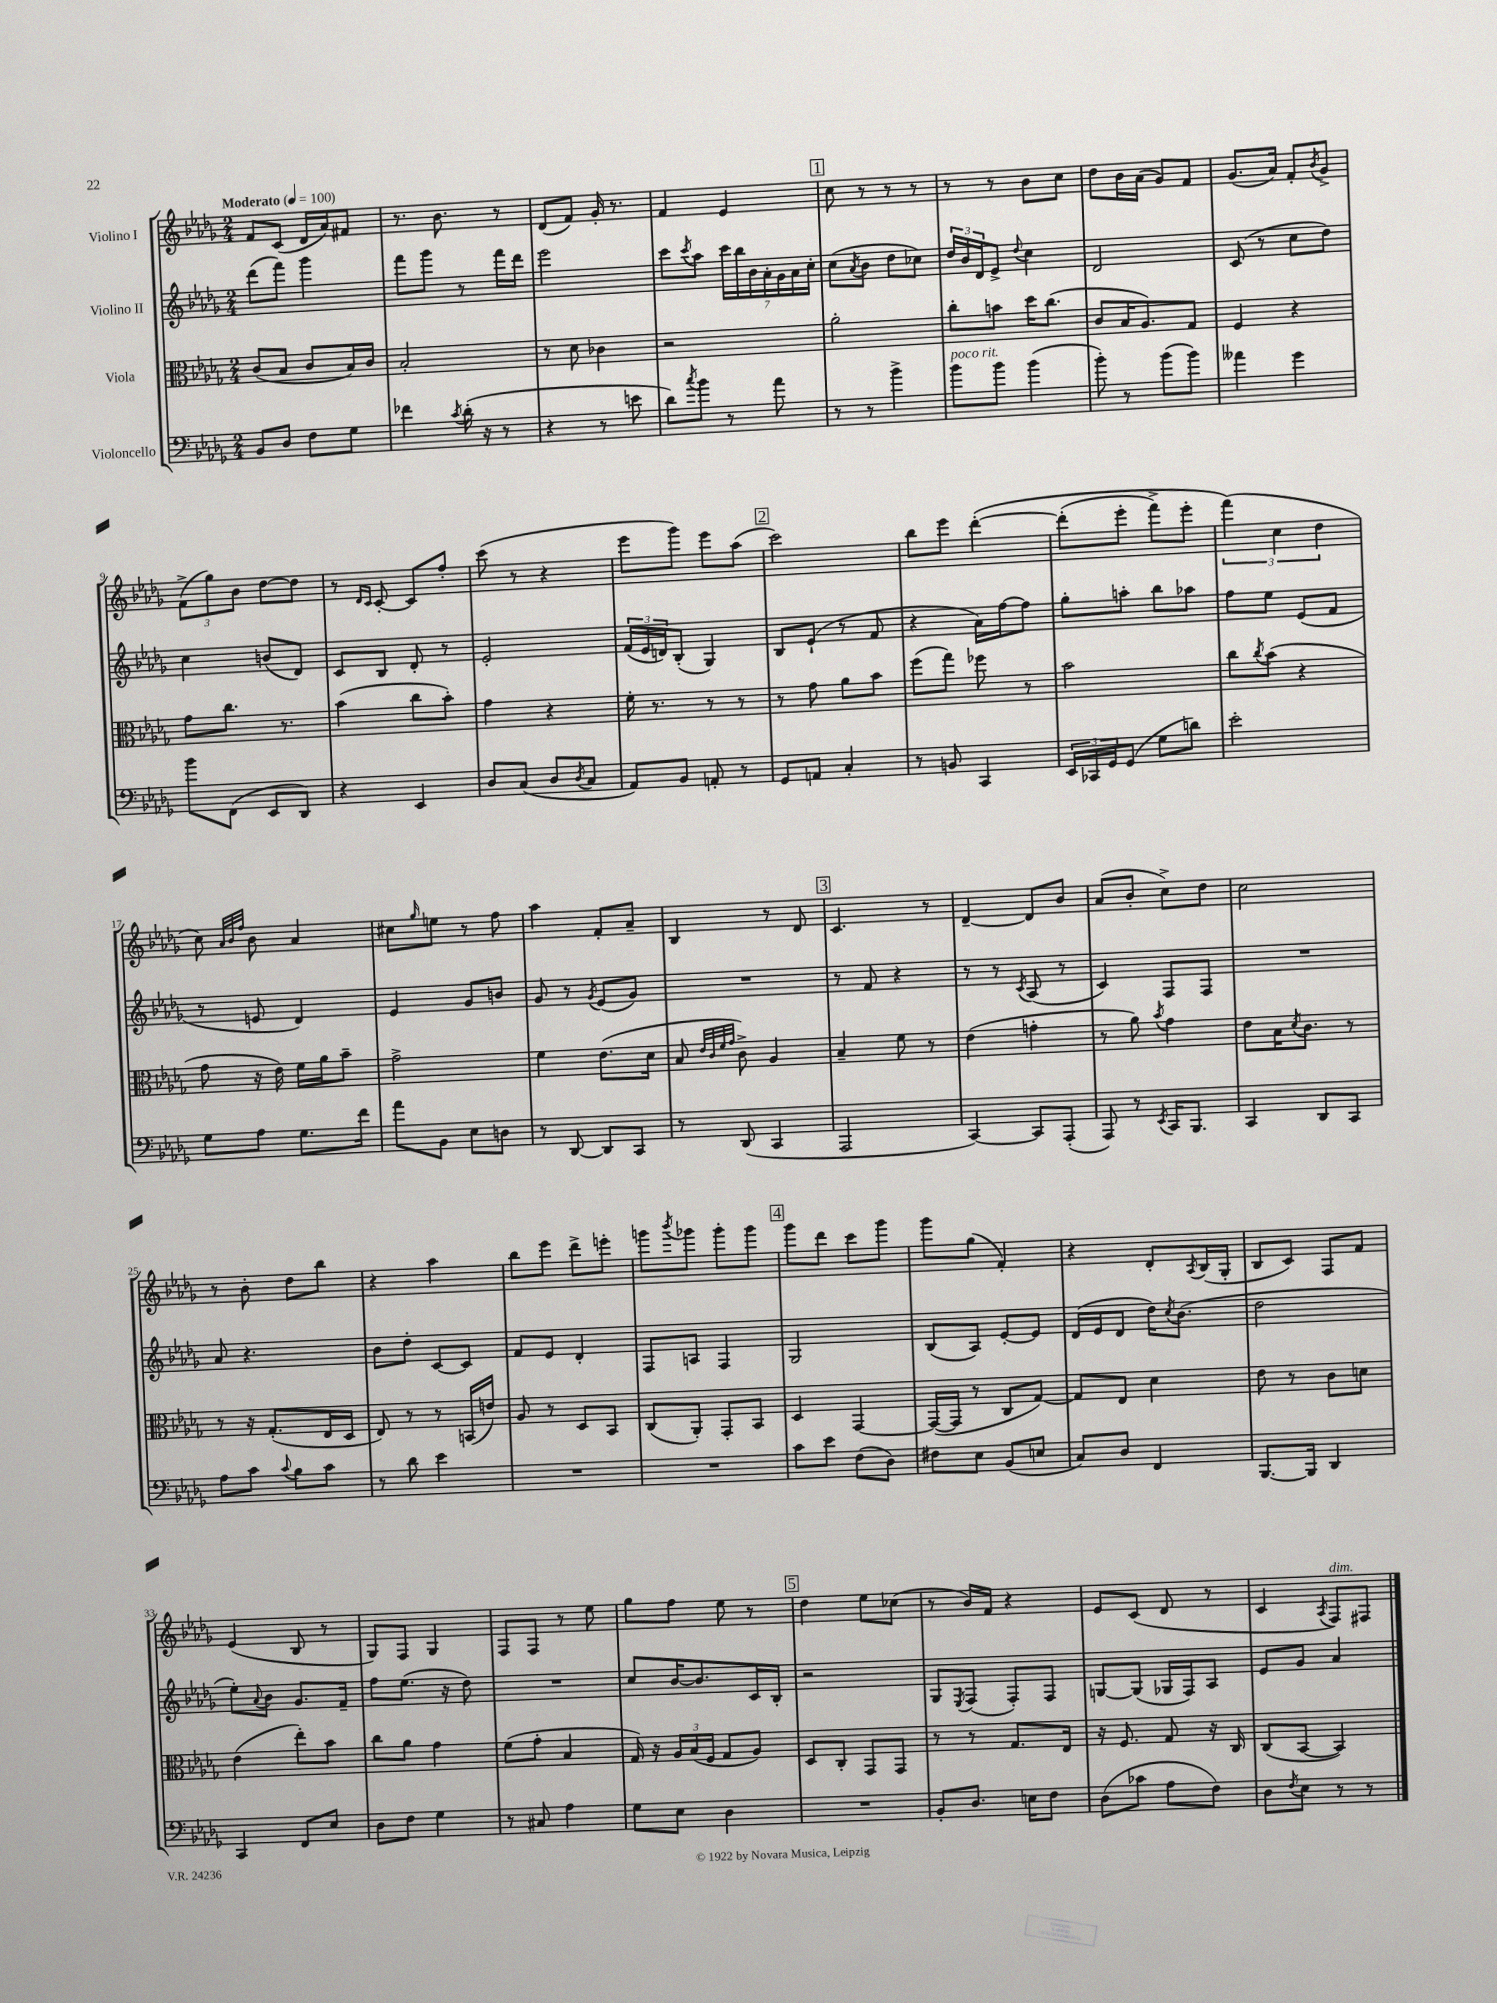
<<
\new StaffGroup <<
\new Staff = "s0" \with { instrumentName = "Violino I" } {
    \clef treble \key des \major \numericTimeSignature \time 2/4 \tempo "Moderato" 4 = 100
    f'8 c'8( des'16 aes'16) fis'8 |
    r8. bes'8. r8 |
    des'8( f'8) ges'16-. r8. |
    f'4 ees'4 |
    \mark \markup { \box "1" } c''8 r8 r8 r8 |
    r8 r8 bes'8 c''8 |
    des''8 bes'16 aes'16( ges'8) f'8 |
    ges'8.( aes'16) f'8-. \acciaccatura { bes'8 } ges'8-> |
    \tuplet 3/2 { f'8->( ges''8) bes'8 } des''8~ des''8 |
    r8 \grace { des'16 c'16 } c'8~-. c'8 f''8-. |
    c'''8( r8 r4 |
    ees'''8 ges'''8) ees'''8 aes''8( |
    \mark \markup { \box "2" } c'''2) |
    bes''8 ees'''8 des'''4~-.\( |
    des'''8-.( ees'''8-. f'''8->) ees'''8-. |
    \tuplet 3/2 { f'''4(\) c''4 des''4 } |
    c''8) \grace { aes'32 bes'32 f''32 } bes'8 aes'4 |
    cis''8 \grace { ges''16 } e''8 r8 f''8 |
    aes''4 f'8-. aes'8-- |
    bes4 r8 des'8 |
    \mark \markup { \box "3" } c'4. r8 |
    des'4~-- des'8 bes'8 |
    aes'8( bes'8-. c''8->) des''8 |
    c''2 |
    r8 bes'8-. des''8 bes''8 |
    r4 aes''4 |
    bes''8 ees'''8 des'''8-> e'''8-. |
    g'''8 \acciaccatura { bes'''8 } ges'''8 ges'''8-. ges'''8 |
    \mark \markup { \box "4" } ges'''8 des'''8 c'''8 ges'''8 |
    ges'''8 ges''8( f'4-.) |
    r4 des'8-. \acciaccatura { aes8 } bes16( ges16-. |
    bes8 c'8) f8 f'8 |
    ees'4( bes8 r8 |
    ges8) f8 ges4 |
    f8 f8 r8 ees''8 |
    ges''8 f''8 ees''8 r8 |
    \mark \markup { \box "5" } des''4 ees''8 ces''8( |
    r8 bes'16) f'16 r4 |
    ees'8 c'8( des'8 r8 |
    c'4 \acciaccatura { aes8 } f8^\markup { \italic "dim." }) fis8 \bar "|." |
}
\new Staff = "s1" \with { instrumentName = "Violino II" } {
    \clef treble \key des \major \numericTimeSignature \time 2/4
    des'''8( f'''8) ges'''4 |
    f'''8 ges'''8 r8 f'''16 des'''16 |
    ees'''2 |
    c'''8 \acciaccatura { c'''8 } aes''8 \tuplet 7/4 { c'''16 bes''16 bes'16 aes'16-. ges'16 aes'16 c''16-. } |
    \mark \markup { \box "1" } c''8( \acciaccatura { aes'8 } bes'8 des''8 ces''8) |
    \tuplet 3/2 { des''16 bes'16 des'16 } ees'8-> \appoggiatura { des''8 } c''4 |
    des'2 |
    c'8( r8 c''8 des''8) |
    c''4 b'8( des'8) |
    c'8 bes8 des'8-. r8 |
    ees'2-. |
    \tuplet 3/2 { f'16( ees'16 d'16) } bes8-.( ges4) |
    \mark \markup { \box "2" } bes8 ees'8-!( r8 f'8 |
    r4 aes'16) f''16~ f''8 |
    ges''8-. a''8-. bes''8 aes''8 |
    f''8 ees''8 ees'8( f'8 |
    r8 e'8 des'4) |
    ees'4 ges'8 b'8 |
    ges'8 r8 \acciaccatura { ges'8 } ees'8( ges'8) |
    R2 |
    \mark \markup { \box "3" } r8 f'8 r4 |
    r8 r8 \acciaccatura { c'8 } aes8( r8 |
    c'4) f8 f8 |
    R2 |
    aes'8 r4. |
    bes'8 des''8-. c'8~ c'8 |
    f'8 ees'8 des'4-. |
    f8 a8 f4 |
    \mark \markup { \box "4" } ges2 |
    bes8( aes8) ees'8~-. ees'8 |
    des'16( ees'16 des'8 des''16) \acciaccatura { c''8 } bes'8.( |
    des''2 |
    ees''8-.) \appoggiatura { aes'8 } bes'8 ges'8. f'16-- |
    f''8 ees''8.( r16 des''8) |
    R2 |
    c''8 bes'16~ bes'8. c'16 bes16-. |
    \mark \markup { \box "5" } r2 |
    ges8 \acciaccatura { ees8 } f8( f8-.) f8 |
    g8~ g8( ges16 f16) aes8 |
    ees'8 ges'8 aes'4 \bar "|." |
}
\new Staff = "s2" \with { instrumentName = "Viola" } {
    \clef alto \key des \major \numericTimeSignature \time 2/4
    c'8( bes8 c'8 bes16) c'16 |
    bes2-. |
    r8 des'8 ces'4 |
    r2 |
    \mark \markup { \box "1" } aes'2-. |
    c''8-. b'8 des''16 c''8.( |
    c'8 bes16 aes8.) ges8 |
    f4 r4 |
    ges'8 c''8. r8. |
    bes'4( c''8 bes'8-.) |
    ges'4 r4 |
    f'16-. r8. r8 r8 |
    \mark \markup { \box "2" } r8 ges'8 aes'8 bes'8 |
    f''8( ges''8) fes''8 r8 |
    bes'2 |
    c''8 \acciaccatura { c''8 } bes'8( r4 |
    ges'8 r16 ees'16) f'16 aes'16 bes'8-- |
    ges'2-> |
    f'4 ees'8.( des'16 |
    bes8 \grace { ees'32 c'32 f'32 ges'32 } c'8->) aes4 |
    \mark \markup { \box "3" } bes4-- f'8 r8 |
    ees'4( g'4-. |
    r8 aes'8) \acciaccatura { bes'8 } ges'4 |
    ees'8 bes16 \acciaccatura { des'8 } c'8. r8 |
    r8 r16 ges8.-.( ees16 des16 |
    ees8) r8 r8 b,16( e'16) |
    aes8 r8 des8 bes,8 |
    c8( aes,8-.) ges,8-. bes,8 |
    \mark \markup { \box "4" } des4 ges,4~ |
    ges,16~( ges,16 r8 c8 ges8~) |
    ges8 ees8 des'4 |
    ees'8 r8 c'8 d'8 |
    ees'4( ees''8-.) bes'8 |
    c''8 aes'8 ges'4 |
    f'8( ges'8-. bes4 |
    ges16) r16 \tuplet 3/2 { aes16 bes16( f16 } ges8 aes8) |
    \mark \markup { \box "5" } des8 c8-. ges,8 ges,8 |
    r8 r8 ges8. ees16 |
    r16 f8. ges8 r16 c16 |
    c8( bes,8~ bes,4) \bar "|." |
}
\new Staff = "s3" \with { instrumentName = "Violoncello" } {
    \clef bass \key des \major \numericTimeSignature \time 2/4
    bes,8 des8 f8 ges8 |
    fes'4 \acciaccatura { c'8 } des'16-.( r16 r8 |
    r4 r8 e'8 |
    des'8) \acciaccatura { c''8 } bes'8 r8 aes'8 |
    \mark \markup { \box "1" } r8 r8 bes'4-> |
    bes'8^\markup { \italic "poco rit." } bes'8 bes'4( |
    bes'8-.) r8 bes'8( bes'8) |
    aeses'4 ges'4 |
    bes'8 f,8( ees,8 des,8) |
    r4 ees,4 |
    des8 c8( des8 \acciaccatura { des8 } c8 |
    aes,8) bes,8 a,8-. r8 |
    \mark \markup { \box "2" } ges,8 a,8 c4-. |
    r8 b,8 c,4 |
    \tuplet 3/2 { ees,16 ces,16 ges,16 } ges,8( ges8 d'8) |
    ees'2-. |
    ges8 aes8 ges8. f'16 |
    aes'8 bes,8 ees8 d8 |
    r8 des,8~ des,8 c,8 |
    r8 des,8( c,4 |
    \mark \markup { \box "3" } aes,,2 |
    c,4~) c,8 aes,,8-.( |
    aes,,8) r8 \acciaccatura { ees,8 } c,16 bes,,8. |
    c,4 des,8 c,8 |
    aes8 c'8 \appoggiatura { c'8 } bes8 c'8 |
    r8 des'8 ees'4 |
    R2 |
    R2 |
    \mark \markup { \box "4" } c'8 ees'8 f8( des8) |
    fis8 ees8 bes,8( e8 |
    c8) des8 f,4 |
    bes,,8.~ bes,,16 des,4 |
    c,4 f,8 ees8 |
    des8 f8 ges4 |
    r8 cis8 aes4 |
    ges8 ees8 des4 |
    \mark \markup { \box "5" } R2 |
    bes,8-. des8. e16 f8 |
    des8( ces'8 aes8 f8) |
    des8 \acciaccatura { f8 } ees8 r8 r8 \bar "|." |
}
>>
>>
